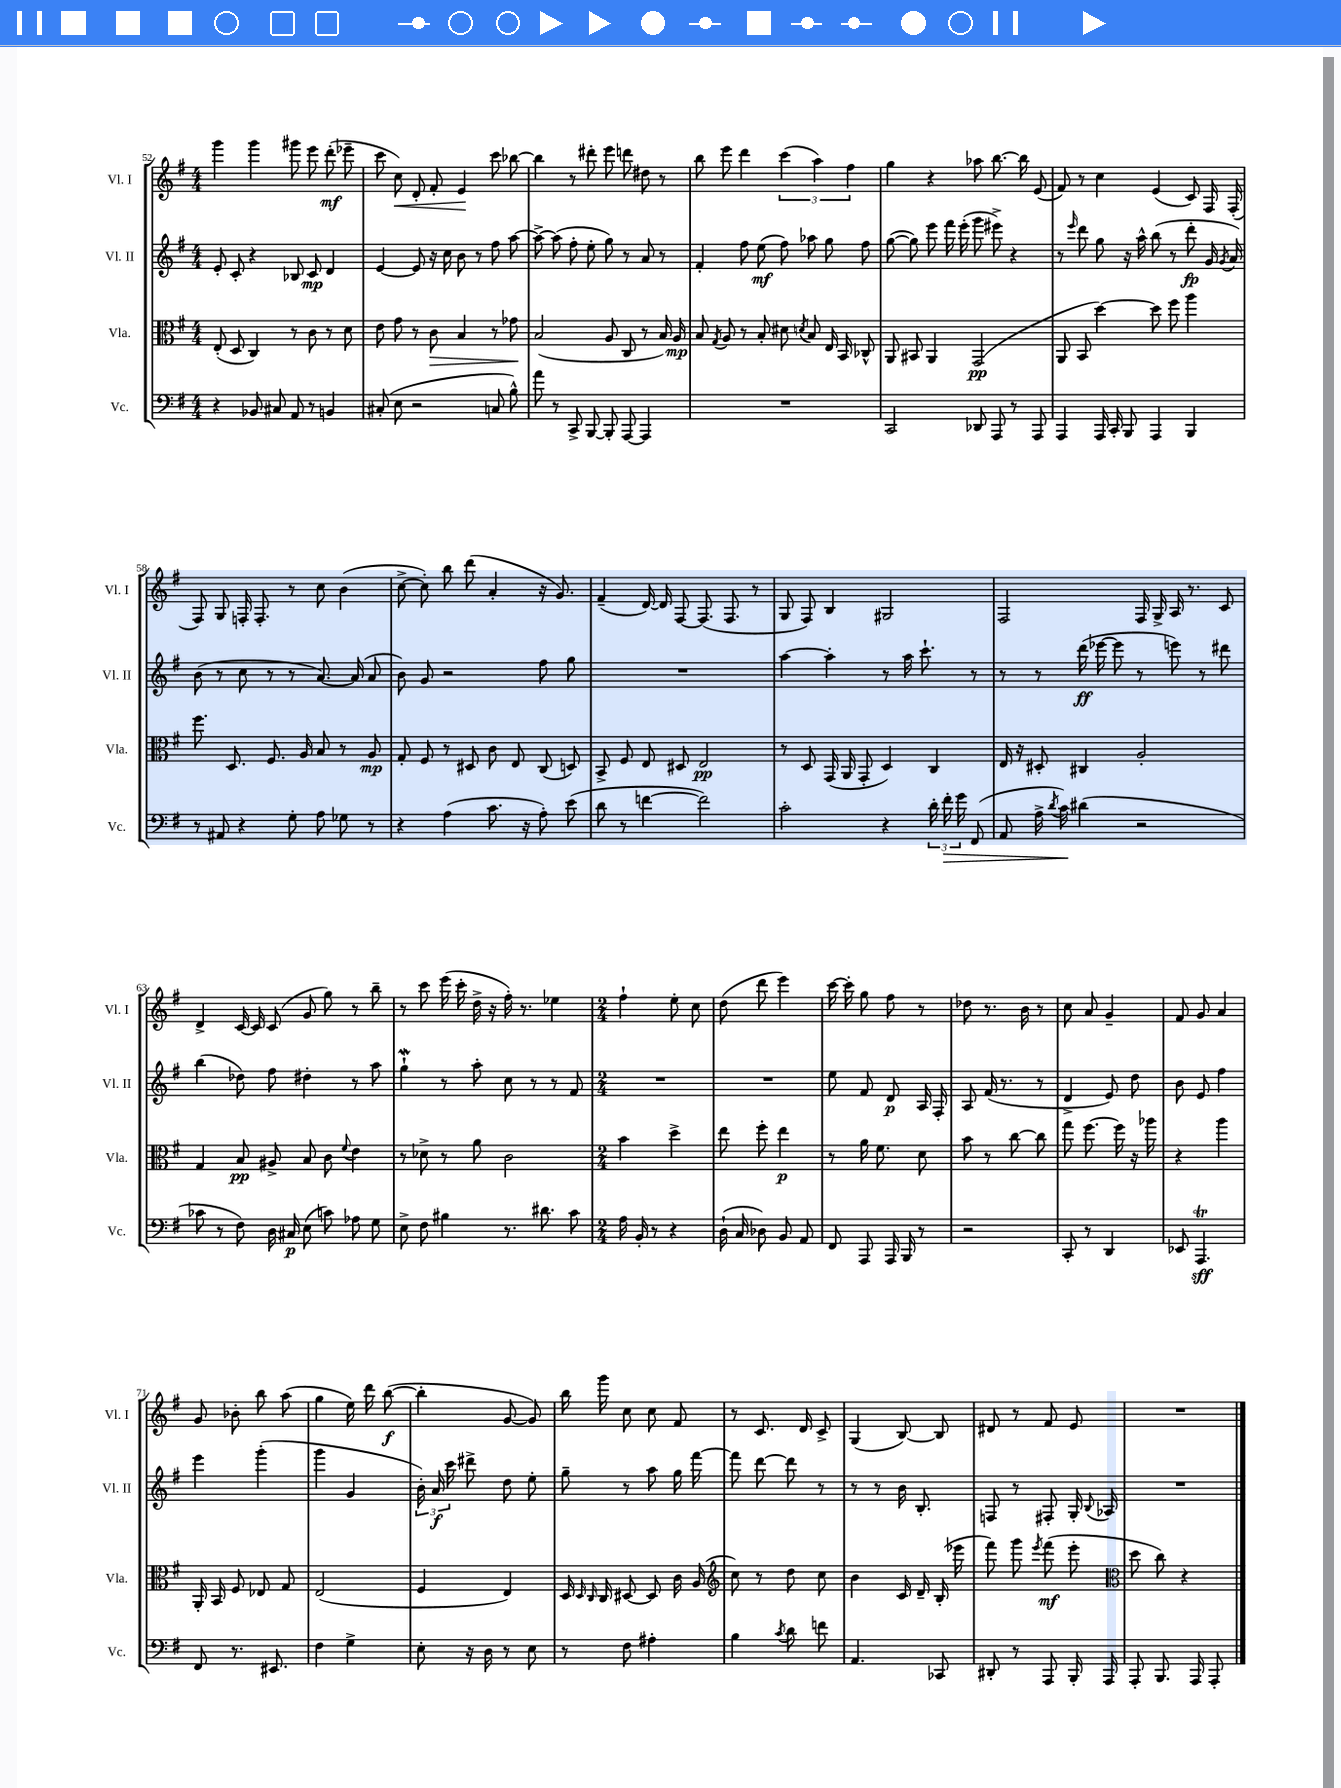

**kern	**kern	**kern	**kern
*staff4	*staff3	*staff2	*staff1
*clefF4	*clefC3	*clefG2	*clefG2
*k[f#]	*k[f#]	*k[f#]	*k[f#]
*M4/4	*M4/4	*M4/4	*M4/4
4r	(8E'	8e'	4ggg
.	8D	8c'	.
8BB-	4C)	4r	4ggg
8C#	.	.	.
8AA	8r	8B-	8ggg#
8r	8c	8c	8eee
4BB	8r	4d	(8ddd'
.	8d	.	8eee-~
=	=	=	=
(8C#'	8e	[4e	8ccc
8E	8g	.	8cc)
2r	8r	8e]	8d'
.	8c	16r	8f#'
.	.	16cc	.
.	4B	8b	4e
.	.	8r	.
8C	8r	8ff#	8ccc
8B^^)	8g-	[8aa	[8bb-
=	=	=	=
8a	(2B	8aa^_	4bb-]
8r	.	(8aa]	.
8CC^	.	8ff#'	8r
[8BBB	.	8ee'	8ddd#'
8BBB']	8A	8gg)	8eee
[8AAA	8C	8r	8ddd
4AAA]	8r	8a	8dd#
.	16B)	8r	8r
.	16A	.	.
=	=	=	=
1r	8B	4f#'	8bb
.	8qG	.	.
.	8A	.	8eee
.	8r	8ff#	4ddd
.	8B'	(8ee	.
.	8d#	8ff#)	(6ccc
.	8qd	.	.
.	8B	8aa-	.
.	.	.	6aa)
.	16E	8gg	.
.	16BB	.	.
.	.	.	6ff#
.	8C-^^	8ff#	.
=	=	=	=
2CC	8AA	([8gg	4gg
.	8BB#	8gg])	.
.	4AA	8eee	4r
.	.	16fff#	.
.	.	(16eee'	.
8DD-	(2GG	8ggg	8aa-
8AAA	.	8eee#^)	[8.bb
8r	.	4r	.
.	.	.	16bb]
8AAA	.	.	(8e
=	=	=	=
4AAA	8AA	8r	8f#)
.	.	16qqeee	.
.	8BB	8ddd	8r
16AAA	[4dd)	8gg	4cc
16CC'	.	.	.
8BBB	.	16r	.
.	.	16aa^^	.
4AAA	8dd]	(8bb	(4e
.	8ff#	8r	.
4BBB	4aa	8ddd'	8c)
.	.	16g	16F#
.	.	8qg	.
.	.	16a)	(16F#'
=	=	=	=
8r	8.ff#	(8b	8F#)
8AA#	.	8r	8G
.	8.D	.	.
4r	.	8cc	16F'
.	.	.	8.F'
.	8.F#	8r	.
8G'	.	8r	8r
.	16A	.	.
8A	8B	[8.a)	8cc
8G-	8r	.	(4b
.	.	(16a]	.
8r	8A	8a	.
=	=	=	=
4r	8G'	8b)	[8cc^
.	8F#	8g	8cc'])
(4A	8r	2r	8bb
.	8D#	.	(8ddd
8.c	8c	.	4a'
.	8E	.	.
16r	.	.	.
8A')	(8C	8ff#	16r
.	.	.	8.g)
(8e	8D)	8gg	.
=	=	=	=
8d	8BB^	1r	(4f#~
8r	8F#	.	.
[4f	8E	.	[16d)
.	.	.	16d]
.	8D#	.	[8F#
2f])	2E	.	(8.F#]
.	.	.	8.F#
.	.	.	8r
=	=	=	=
2c'	8r	[4aa	8G
.	8D	.	8F#)
.	(16GG	4aa']	4B
.	16AA	.	.
.	8GG'	.	.
4r	4D)	8r	2G#
.	.	16aa	.
.	.	8.ccc`	.
24d'	4C	.	.
24f#'	.	.	.
24g	.	.	.
(8FF#	.	8r	.
=	=	=	=
8AA	16E	8r	2F#
.	16r	.	.
16A^	8D#'	8r	.
8qd	.	.	.
16c)	.	.	.
(4d#	4C#	(16ddd	.
.	.	[16eee-	.
.	.	8eee-]	.
2r	2A'	8r	16F#
.	.	.	16G^
.	.	8eee)	16A
.	.	.	8.r
.	.	8r	.
.	.	8ddd#	8c
=	=	=	=
8c-	4G	(4bb	4d^
8r	.	.	.
8F#)	8B	8dd-)	[16c
.	.	.	16c]
16D	8A#^	8ff#	(8c
16C#	.	.	.
(8E	8B	4dd#'	8g
8c)	8c	.	8gg)
.	8qqf#	.	.
8A-	4e	8r	8r
8G	.	8aa	8bb~
=	=	=	=
8E^	8r	4gg`	8r
8F#	8d-^	.	8ccc
4B#	8r	8r	(16eee
.	.	.	16ccc'
.	8a	8aa'	16dd^
.	.	.	16r
8.r	2c	8cc	16ff#')
.	.	.	8.r
.	.	8r	.
8.d#	.	.	.
.	.	8r	4ee-
8c	.	8f#	.
=	=	=	=
*M2/4	*M2/4	*M2/4	*M2/4
16A	4b	2r	4ff#`
16BB'	.	.	.
8r	.	.	.
4r	4dd^	.	8ee'
.	.	.	8cc
=	=	=	=
(16D`	8ee	2r	(8dd
16C	.	.	.
8D-)	8ff#'	.	8ddd
8BB	4ee	.	4eee)
8AA	.	.	.
=	=	=	=
8FF#	8r	8ee	[16ccc
.	.	.	16ccc']
8AAA	16a	8f#	8gg
.	8.f#	.	.
16AAA	.	8d	8ff#
16BBB	.	.	.
8r	8d	16A	8r
.	.	16F#'	.
=	=	=	=
2r	8b	8A	8dd-
.	8r	(16f#	8.r
.	.	8.r	.
.	[8cc	.	.
.	.	.	16b
.	8cc]	8r	8r
=	=	=	=
8CC'	8gg	4d^	8cc
8r	[8.ff#	.	8a
4DD	.	8e)	4g~
.	16ff#]	.	.
.	16r	8dd	.
.	16aa-	.	.
=	=	=	=
8EE-	4r	8b	8f#
4.AAA	.	8e	8g
.	4aa	4ff#	4a
=	=	=	=
8FF#	16AA'	4eee	8g
.	16BB	.	.
8.r	8F#	.	8b-'
.	8E-	(4ggg'	8bb
8.EE#	.	.	.
.	8G	.	(8aa
=	=	=	=
4F#	(2E	4ggg	4gg
4G^	.	4g	16ee)
.	.	.	16ddd
.	.	.	([8bb
=	=	=	=
8E'	4F#	24b')	4bb']
.	.	24a	.
.	.	24ccc	.
16r	.	8ddd#^	.
16D	.	.	.
8r	4E)	8dd	[8g
8E	.	8ee'	8g])
=	=	=	=
8r	16D	8gg~	16bb
.	16qqD	.	.
.	16qqC	.	.
.	16C	.	16ggg
8F#	[8D#	8r	8cc
4A#'	8D#]	8aa	8cc
.	16c	16gg	8f#
.	(16A	[16fff#	.
=	=	=	=
*	*clefG2	*	*
4B	8cc)	8fff#]	8r
.	8r	[8ddd	8.c
8qc	.	.	.
8d	8dd	8ddd]	.
.	.	.	16d
8f	8cc	8r	8c^
=	=	=	=
4.AA	4b	8r	(4G
.	.	8r	.
.	16c	16b	[8B)
.	16d~	8.B'	.
8CC-	(16B'	.	8B]
.	16eee-	.	.
=	=	=	=
8DD#'	8fff#)	8F	8d#
8r	8ggg	8r	8r
.	8qeee	.	.
8AAA	(8fff#	8F#'	8f#
16BBB'	8eee'	16G'	8e
.	.	8qqB	.
16AAA	.	16A-	.
=	=	=	=
*	*clefC3	*	*
8AAA'	8dd	2r	2r
8.BBB	8cc)	.	.
.	4r	.	.
16AAA	.	.	.
8AAA'	.	.	.
==	==	==	==
*-	*-	*-	*-
